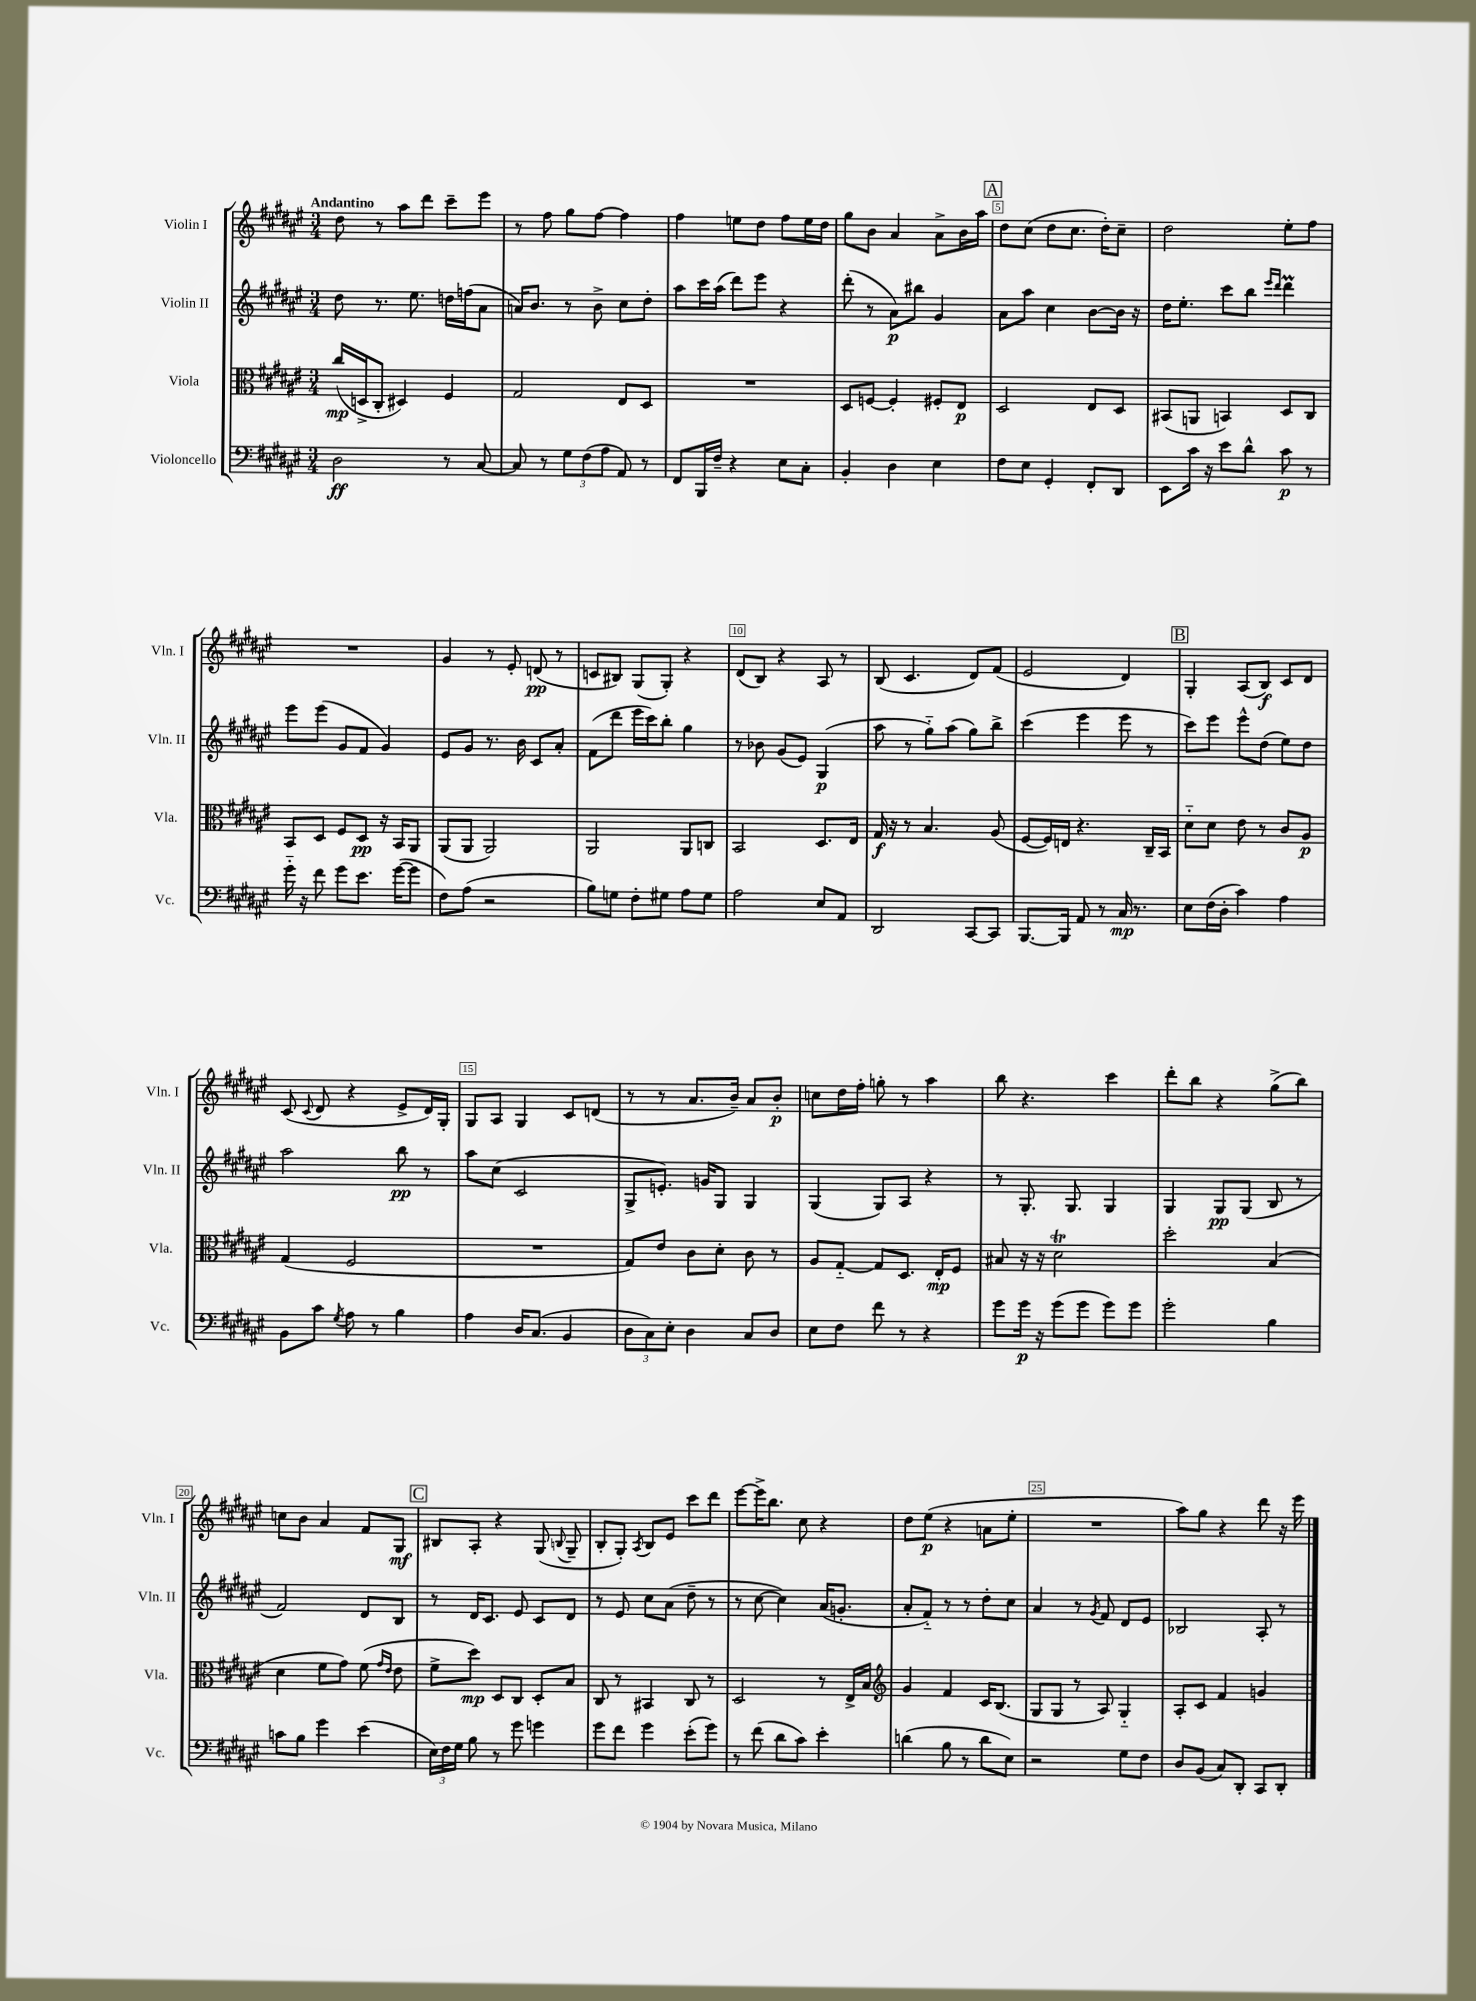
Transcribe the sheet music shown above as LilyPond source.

<<
\new StaffGroup <<
\new Staff = "s0" \with { instrumentName = "Violin I" shortInstrumentName = "Vln. I" } {
    \clef treble \key fis \major \numericTimeSignature \time 3/4 \tempo "Andantino"
    \autoBeamOff dis''8 r8 ais''8[ dis'''8] cis'''8[-- eis'''8] |
    r8 fis''8 gis''8[ fis''8]~ fis''4 |
    fis''4 e''8[ dis''8] fis''8[ e''16 dis''16] |
    gis''8[ b'8] ais'4 ais'8[-> b'16 ais''16] |
    \mark \markup { \box "A" } dis''8[ cis''8]( dis''8[ cis''8.] dis''16[-.) cis''8]-- |
    dis''2 eis''8[-. fis''8] |
    R2. |
    gis'4 r8 eis'8-. d'8\pp( r8 |
    c'8[ bis8]) gis8[( gis8]-.) r4 |
    dis'8[( b8]) r4 ais8 r8 |
    b8( cis'4. dis'8[) fis'8]( |
    eis'2 dis'4) |
    \mark \markup { \box "B" } gis4-. ais8[( b8]\f) cis'8[ dis'8] |
    cis'8( \appoggiatura { cis'8 } dis'8 r4 eis'8[-> dis'16) gis16]-. |
    gis8[ ais8] gis4 cis'8[ d'8]( |
    r8 r8 ais'8.[ b'16]--) ais'8[ b'8]-.\p |
    c''8[ dis''16 fis''16]-. g''8-. r8 ais''4 |
    b''8 r4. cis'''4 |
    dis'''8[-. b''8] r4 gis''8[->( b''8]) |
    c''8[ b'8] ais'4 fis'8[ gis8]\mf |
    \mark \markup { \box "C" } bis8[ ais8]-. r4 gis8( \appoggiatura { b8 } gis8-- |
    b8[-. gis8]-.) \acciaccatura { ais8 } b8[ eis'8] cis'''8[ dis'''8] |
    eis'''8[~ eis'''16-> b''8.] cis''8 r4 |
    dis''8[ eis''8]\p( r4 a'8[ eis''8]-. |
    R2. |
    ais''8[) gis''8] r4 dis'''8 r16 eis'''16 \bar "|." |
}
\new Staff = "s1" \with { instrumentName = "Violin II" shortInstrumentName = "Vln. II" } {
    \clef treble \key fis \major \numericTimeSignature \time 3/4
    \autoBeamOff dis''8 r8. eis''8. d''16[ f''16( ais'8] |
    a'16[) b'8.] r8 b'8-> cis''8[ dis''8]-. |
    ais''8[ cis'''16 ais''16]( dis'''8[) eis'''8] r4 |
    dis'''8-.( r8 ais'8[\p) bis''8] gis'4 |
    \mark \markup { \box "A" } ais'8[ ais''8] cis''4 b'8[~ b'16] r16 |
    dis''16[ eis''8.]-. cis'''8[ b''8] \grace { eis'''16[ dis'''16] } dis'''4\prall |
    eis'''8[ eis'''8]( gis'8[ fis'8] gis'4) |
    eis'8[ gis'8] r8. b'16 cis'8[ ais'8]-. |
    fis'8[( dis'''8] eis'''16[ cis'''16) b''8]-. gis''4 |
    r8 bes'8 gis'8[( eis'8]) gis4\p( |
    ais''8 r8 gis''8[-_) ais''8]( gis''8[) b''8]-> |
    cis'''4( eis'''4 eis'''8 r8 |
    \mark \markup { \box "B" } cis'''8[) eis'''8] eis'''8[-^ dis''8]( eis''8[) dis''8] |
    ais''2 b''8\pp r8 |
    ais''8[ cis''8]( cis'2 |
    gis8[-> e'8.]-.) g'16[ gis8] gis4 |
    gis4( gis8[) ais8] r4 |
    r8 gis8.-. gis8. gis4 |
    gis4 gis8[\pp gis8]( b8 r8 |
    fis'2) dis'8[ b8] |
    \mark \markup { \box "C" } r8 dis'16[ cis'8.] eis'8 cis'8[ dis'8] |
    r8 eis'8 cis''8[ ais'8]( dis''8-- r8 |
    r8 cis''8~ cis''4) ais'16[( g'8.]-. |
    ais'8[-. fis'8]-_) r8 r8 dis''8[-. cis''8] |
    ais'4 r8 \acciaccatura { gis'8 } fis'8 dis'8[ eis'8] |
    bes2 ais8-. r8 \bar "|." |
}
\new Staff = "s2" \with { instrumentName = "Viola" shortInstrumentName = "Vla." } {
    \clef alto \key fis \major \numericTimeSignature \time 3/4
    \autoBeamOff cis''16[\mp( d16-> cis8]-. dis4) fis4 |
    gis2 eis8[ dis8] |
    R2. |
    dis8[ f8]~ f4-. fis8[-. eis8]\p |
    \mark \markup { \box "A" } dis2 eis8[ dis8] |
    bis,8[( a,8] b,4) dis8[ cis8] |
    b,8[ dis8] fis8[ dis8]\pp r16 b,16[ ais,8] |
    ais,8[( ais,8] ais,2) |
    ais,2 ais,8[ c8] |
    b,2 dis8.[ eis16] |
    gis16\f r16 r8 b4. ais8( |
    fis8[~ fis16) e16] r4. cis16[-- b,16] |
    \mark \markup { \box "B" } dis'8[-_ dis'8] eis'8 r8 cis'8[ ais8]\p |
    gis4( fis2 |
    R2. |
    gis8[) eis'8] cis'8[ dis'8]-. cis'8 r8 |
    ais8[ gis8]~-_ gis8[ dis8.] eis16[-.\mp fis8] |
    bis8 r16 r16 dis'2\trill |
    dis''2-. b4( |
    dis'4 fis'8[ gis'8]) fis'8( \grace { gis'16[ eis'16] } eis'8 |
    \mark \markup { \box "C" } fis'8[-> dis''8]\mp) dis8[ cis8] dis8[-. b8] |
    cis8 r8 bis,4 cis8 r8 |
    dis2 r8 eis16[-> b16] |
    \clef treble gis'4 fis'4 cis'16[ b8.]( |
    gis8[ gis8] r8 ais8) gis4-_ |
    ais8[-. cis'8] fis'4 g'4 \bar "|." |
}
\new Staff = "s3" \with { instrumentName = "Violoncello" shortInstrumentName = "Vc." } {
    \clef bass \key fis \major \numericTimeSignature \time 3/4
    \autoBeamOff dis2\ff r8 cis8~ |
    cis8 r8 \tuplet 3/2 { gis8[ fis8( ais8] } ais,8) r8 |
    fis,8[ b,,16 fis16]-- r4 eis8[ cis8]-. |
    b,4-. dis4 eis4 |
    \mark \markup { \box "A" } fis8[ eis8] gis,4-. fis,8[-. dis,8] |
    eis,8[ cis'16] r16 eis'8[ dis'8]-^ cis'8\p r8 |
    gis'16-_ r16 fis'8 gis'8[ eis'8.] gis'16[~( gis'8] |
    fis8[) ais8]( r2 |
    b8[) g8] fis8[-. gis8] ais8[ gis8] |
    ais2 eis8[ ais,8] |
    dis,2 cis,8[~ cis,8] |
    b,,8.[~ b,,16] ais,8 r8 cis16\mp r8. |
    \mark \markup { \box "B" } eis8[ fis16( dis16]-. cis'4) ais4 |
    b,8[ cis'8] \acciaccatura { gis8 } ais8 r8 b4 |
    ais4 dis16[ cis8.]( b,4 |
    \tuplet 3/2 { dis8[ cis8) eis8]-. } dis4 cis8[ dis8] |
    eis8[ fis8] fis'8 r8 r4 |
    gis'8[ gis'16]\p r16 gis'8[( gis'8] gis'8[) gis'8] |
    gis'2-. b4 |
    c'8[ b8] gis'4 eis'4( |
    \mark \markup { \box "C" } \tuplet 3/2 { eis16[) fis16 gis16] } b8 r8 gis'8 g'4 |
    gis'8[ fis'8] gis'4 eis'8[-.( gis'8]) |
    r8 fis'8( dis'8[ cis'8]) eis'4-. |
    d'4( b8 r8 d'8[ eis8]) |
    r2 gis8[ fis8] |
    dis8[ b,8]( cis8[) dis,8]-. cis,8[ dis,8]-. \bar "|." |
}
>>
>>
\layout { \context { \Score \override BarNumber.break-visibility = ##(#f #t #t) barNumberVisibility = #(every-nth-bar-number-visible 5) \override BarNumber.stencil = #(make-stencil-boxer 0.1 0.3 ly:text-interface::print) } }
